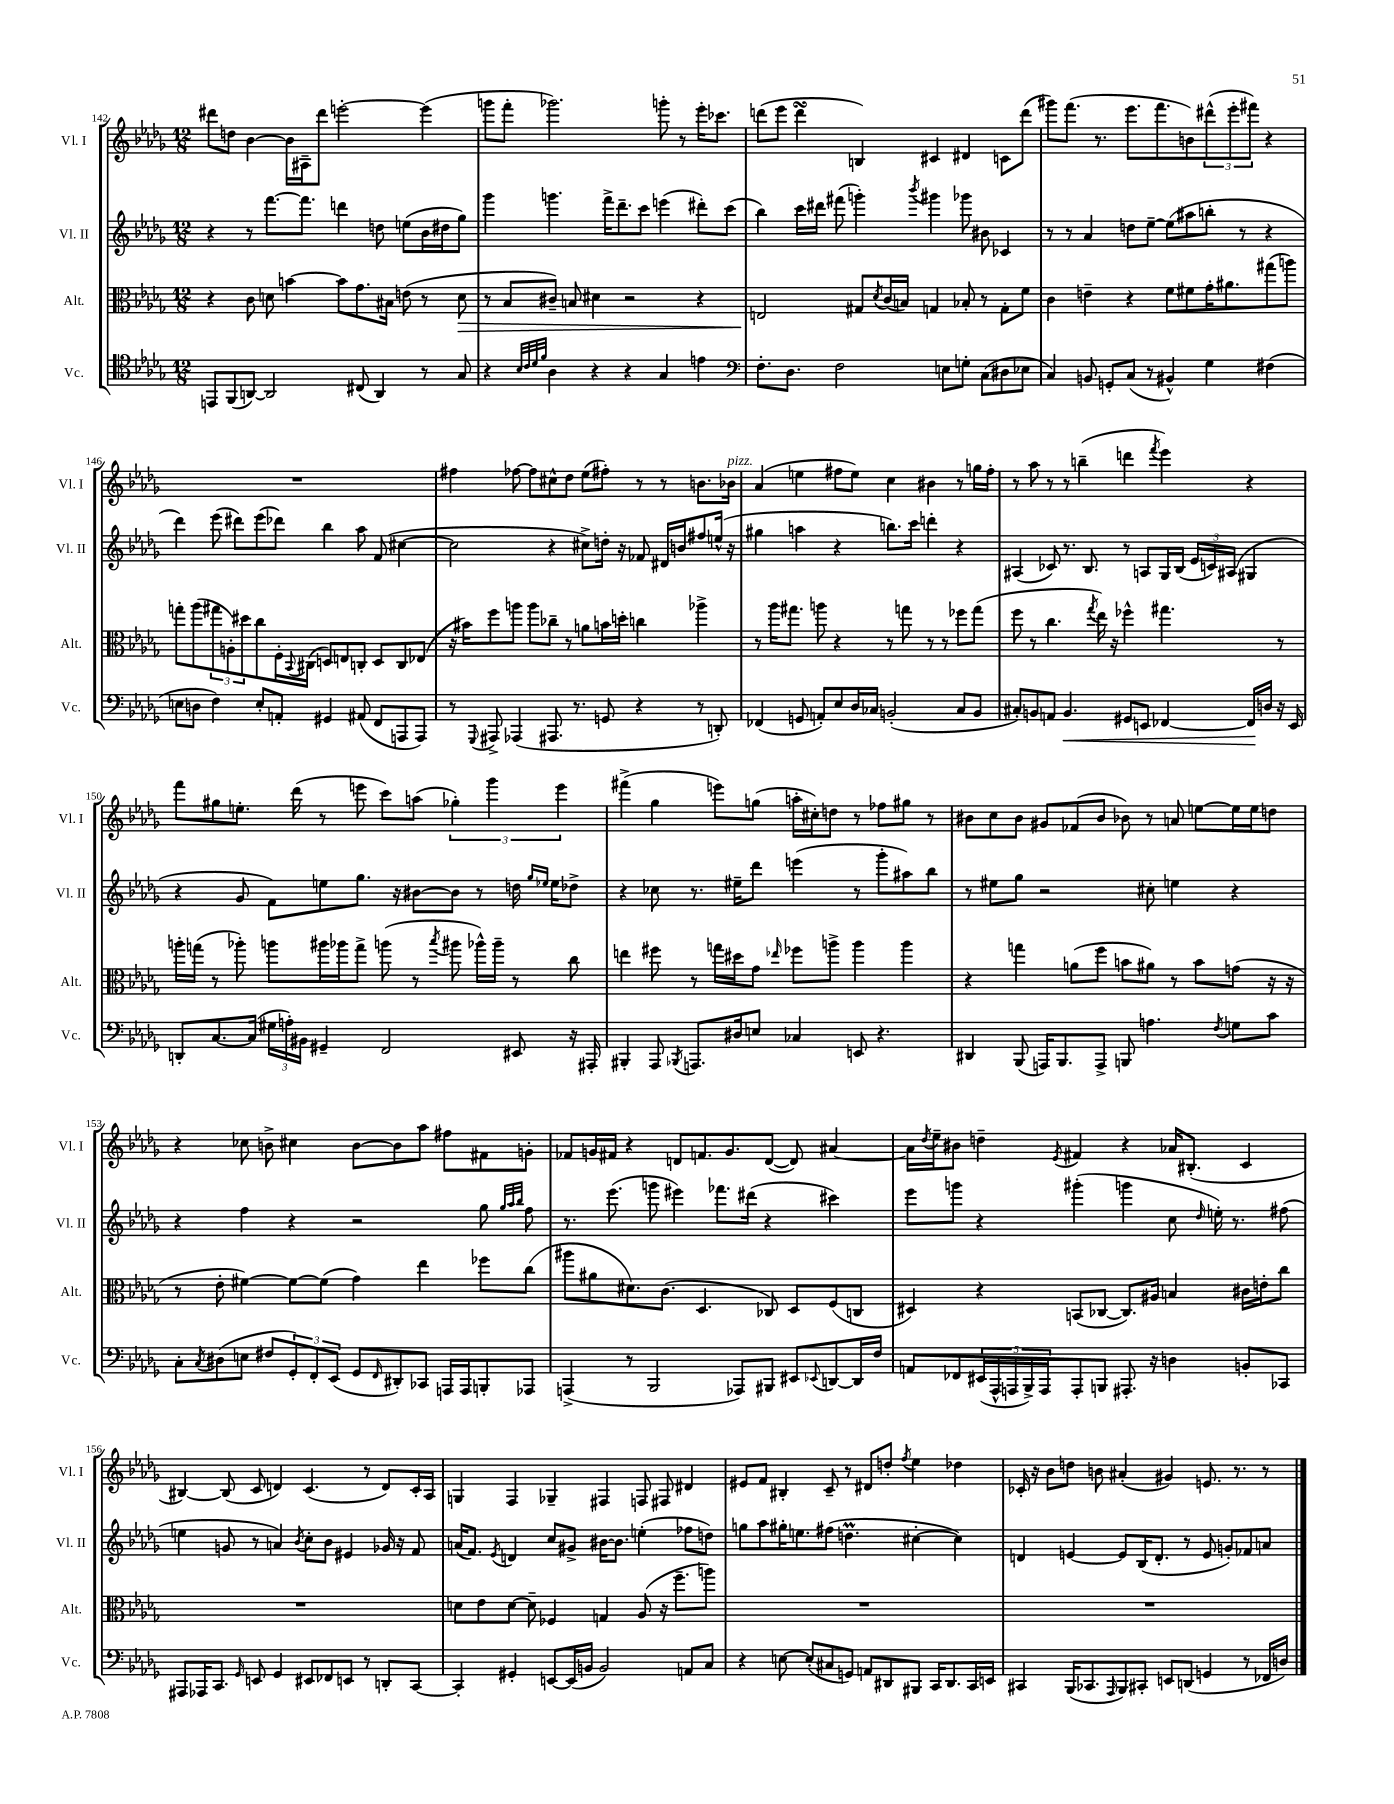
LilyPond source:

<<
\new StaffGroup <<
\new Staff = "s0" \with { instrumentName = "Vl. I" shortInstrumentName = "Vl. I" } {
    \clef treble \key des \major \numericTimeSignature \time 12/8
    dis'''8 d''8 bes'4~ bes'16 ais16-- dis'''8 e'''2~-. e'''4( |
    g'''8 f'''8-. ges'''2.) g'''8-. r8 ees'''16-. ces'''8. |
    d'''8( ees'''8 d'''4\turn b4) cis'4 dis'4 c'8 d'''8( |
    gis'''8) f'''8.( r8. ees'''8. f'''8. b'8) \tuplet 3/2 { dis'''8-^( ees'''8-. fis'''8) } r4 |
    R1. |
    fis''4 fes''8~ fes''8 cis''8-^ des''8 ees''8( fis''8-.) r8 r8 b'8. bes'16^\markup { \italic "pizz." } |
    aes'4( e''4 fis''8 e''8) c''4 bis'4 r8 g''16 fis''16-. |
    r8 aes''8 r8 r8 b''4--( d'''4 \acciaccatura { f'''8 } ees'''4) r4 |
    f'''8 gis''8 e''8.-. des'''16( r8 e'''8 c'''8) a''8( \tuplet 3/2 { ges''4-.) ges'''4 e'''4 } |
    fis'''4->( ges''4 e'''8) g''8( a''16-. cis''16-.) d''8 r8 fes''8 gis''8 r8 |
    bis'8 c''8 bis'8 gis'8 fes'8( bis'8 bes'8) r8 a'8 e''8~ e''16 e''16 d''8 |
    r4 ces''8 b'8-> cis''4 b'8~ b'8 aes''8 fis''8 fis'8 g'8-. |
    fes'8 g'16 fis'16 r4 d'8 f'8. g'8. d'8~( d'8) ais'4~ |
    ais'16 \acciaccatura { des''8 } ees''16-- bis'8 d''4-- \acciaccatura { ees'8 } fis'4 r4 aes'16 bis8.-.( c'4 |
    bis4~) bis8( c'8 d'4) c'4.( r8 d'8) c'16-. aes16 |
    g4 f4 ges4-- fis4 f8 fis8 dis'4 |
    eis'8 f'8 bis4-. c'8-- r8 dis'8 d''8-. \acciaccatura { f''8 } ees''4 des''4 |
    ces'16-. r16 bes'8 d''8 b'8 ais'4-.( gis'4) e'8. r8. r8 \bar "|." |
}
\new Staff = "s1" \with { instrumentName = "Vl. II" shortInstrumentName = "Vl. II" } {
    \clef treble \key des \major \numericTimeSignature \time 12/8
    r4 r8 f'''8.~ f'''8. d'''4 d''8 e''8( bes'16 dis''16 ges''8) |
    ges'''4 g'''4. f'''16-> des'''8.-- c'''8 e'''4( dis'''8-.) c'''8( |
    bes''4) c'''16 dis'''16 fis'''8( g'''4-.) \acciaccatura { bes'''8 } gis'''4 ges'''8 bis'8 ces'4 |
    r8 r8 aes'4 d''8 ees''8~-- ees''8( ais''8 b''8-. r8 r4 |
    des'''4) ees'''8( dis'''8) ees'''8( des'''8) bes''4 aes''8 f'8( cis''4~ |
    cis''2 r4 cis''8->) d''16-. r16 fes'8 dis'16 b'16 fis''8 e''16-^( r16 |
    gis''4 a''4 r4 b''8.) c'''16 d'''4-. r4 |
    ais4( ces'8) r8. bes8. r8 a8 ges16 bes16( \tuplet 3/2 { ees'16 c'16) ais16( } gis4 |
    r4 ges'8 f'8) e''8 ges''8. r16 bis'8~ bis'8 r8 d''16 \grace { ges''16 ees''16 } ees''16 des''8-> |
    r4 ces''8 r8. eis''16-- des'''8 e'''4( r8 ges'''8-. ais''8) bes''8 |
    r8 eis''8 ges''8 r2 cis''8-. e''4 r4 |
    r4 f''4 r4 r2 ges''8 \grace { ges''32 aes''32 bes''32 } f''8 |
    r8. ees'''8.( g'''8 eis'''4) fes'''8. dis'''16( r4 cis'''4) |
    ees'''8 g'''8 r4 gis'''4-.( g'''4 c''8 \grace { des''16 } e''16-.) r8. fis''8( |
    e''4 g'8 r8 a'4) \acciaccatura { bes'8 } c''8-. bes'8 eis'4 ges'16 r16 f'8 |
    a'16( f'8.) \acciaccatura { ees'8 } d'4 c''8 gis'8-> bis'16~ bis'8. e''4-.( fes''8 d''8) |
    g''8 aes''8 gis''16-. e''8. fis''8( d''4.\prall cis''4~-. cis''4) |
    d'4 e'4~ e'8 bes16( d'8.-. r8 e'8 g'8-.) fes'8 a'8 \bar "|." |
}
\new Staff = "s2" \with { instrumentName = "Alt." shortInstrumentName = "Alt." } {
    \clef alto \key des \major \numericTimeSignature \time 12/8
    r4 c'8 d'8 b'4~ b'8 ges'8. bis16 e'8( r8 d'8\> |
    r8 bes8 cis'8--) b8 dis'4 r2 r4 |
    e2\! gis8 \acciaccatura { des'8 } c'16( b16) g4 bes8-. r8 g8-. f'8 |
    c'4 e'4-- r4 f'8 fis'8 ges'16-. ais'8. gis''8( a''8) |
    g''8-. aes''8( \tuplet 3/2 { gis''8 a8-.) dis''8 } c''8 f16-. \appoggiatura { bes,8 } cis16( d8) e8 c8-. d8 c8 ees8( |
    r16 bis'16) f''8 a''8 a''8 ces''8-- r8 a'8 b'16 d''16-. c''4 aes''4-> |
    r8 aes''16 gis''8. a''8 r4 r8 g''8 r8 r8 fes''8 g''8( |
    f''8 r8 c''4. \acciaccatura { ges''8 } ees''16) r16 fes''4-^ gis''4. r8 |
    a''16-. g''16( r8 aes''8-.) a''8 ais''16 aes''16 g''8-> a''8( r8 \acciaccatura { bes''8 } ais''8 aes''16-^) aes''16-- r8 c''8 |
    e''4 fis''8 r8 g''16 dis''16 ges'8 \grace { ees''16 } fes''8 a''8-> a''4 a''4 |
    r4 g''4 a'8( f''8 b'8 ais'8) r8 b'8 g'8( r16 r16 |
    r8 ees'8-. fis'4~) fis'8~ fis'8( ges'4) ees''4 fes''8 c''8( |
    ais''8 ais'8 dis'8.) c'8.( des4. ces8) des8 f8( c8 |
    dis4) r4 b,8( ces8~ ces8.) ais16 b4 cis'16 e'16-. c''8 |
    R1. |
    d'8 ees'8 d'8~ d'8-- fes4 g4 aes8( r16 f''8.-- a''8) |
    R1. |
    R1. \bar "|." |
}
\new Staff = "s3" \with { instrumentName = "Vc." shortInstrumentName = "Vc." } {
    \clef tenor \key des \major \numericTimeSignature \time 12/8
    e,8 f,8( a,8~) a,2 cis8( a,4) r8 ges8 |
    r4 \grace { bes32 c'32 des'32 f'32 } aes4 r4 r4 ges4 e'4 |
    \clef bass f8.-. des8. f2 e8 g8-. c8( dis8 ees8 |
    c4) b,8 g,8-. c8( r8 bis,4-^) ges4 fis4( |
    e8 d8 f4) e8-. a,8-. gis,4 ais,8( f,8 a,,8 a,,8) |
    r8 \appoggiatura { ges,,8 } ais,,8-> aes,,4( ais,,8. r8. g,8 r4 r8 d,8-.) |
    fes,4( g,8 a,8-.) ees8 des16 ces16 b,2-.( ces8 b,8 |
    cis8-.) b,8 a,8 b,4.\< gis,8 e,8 fes,4~ fes,16\! d16 r16 e,16 |
    d,8-. c8.~ c16( \tuplet 3/2 { gis16 a16-.) bis,16 } gis,4-- f,2 eis,8 r16 ais,,16-. |
    bis,,4-. aes,,8 \acciaccatura { bes,,8 } a,,8. dis16 e8 ces4 e,8 r4. |
    dis,4 bes,,8( a,,16) bes,,8. a,,8-> b,,8 a4. \acciaccatura { f8 } g8 c'8 |
    c8-. \acciaccatura { c8 } dis8( e8 fis8 \tuplet 3/2 { ges,8-.) f,8-. ees,8( } ges,8 \grace { f,16 } dis,8-.) ces,8 a,,16 a,,16 b,,8-. aes,,8 |
    a,,4->( r8 bes,,2 aes,,8) bis,,8 eis,8 \appoggiatura { ees,8 } d,8~ d,16 f16 |
    a,8 fes,8 \tuplet 5/4 { eis,16( aes,,16-^ a,,16 bes,,16->) a,,16 } a,,8-. b,,8 ais,,8.-. r16 d4 b,8-. ces,8 |
    ais,,8 aes,,16 c,8. \grace { ges,16 } e,8 ges,4 eis,8 fes,8 e,8 r8 d,8-. c,8~ |
    c,4-. gis,4-. e,8~ e,16( b,16 b,2) a,8 c8 |
    r4 e8~ e8-.( cis8 g,8) a,8 dis,8 bis,,8 c,16 dis,8. c,16 e,16 |
    cis,4 bes,,16( ces,8. \grace { aes,,16 } bes,,8) cis,8-. e,8 d,8( g,4 r8 fes,16 d16) \bar "|." |
}
>>
>>
\layout { \context { \Score currentBarNumber = #142 } }
